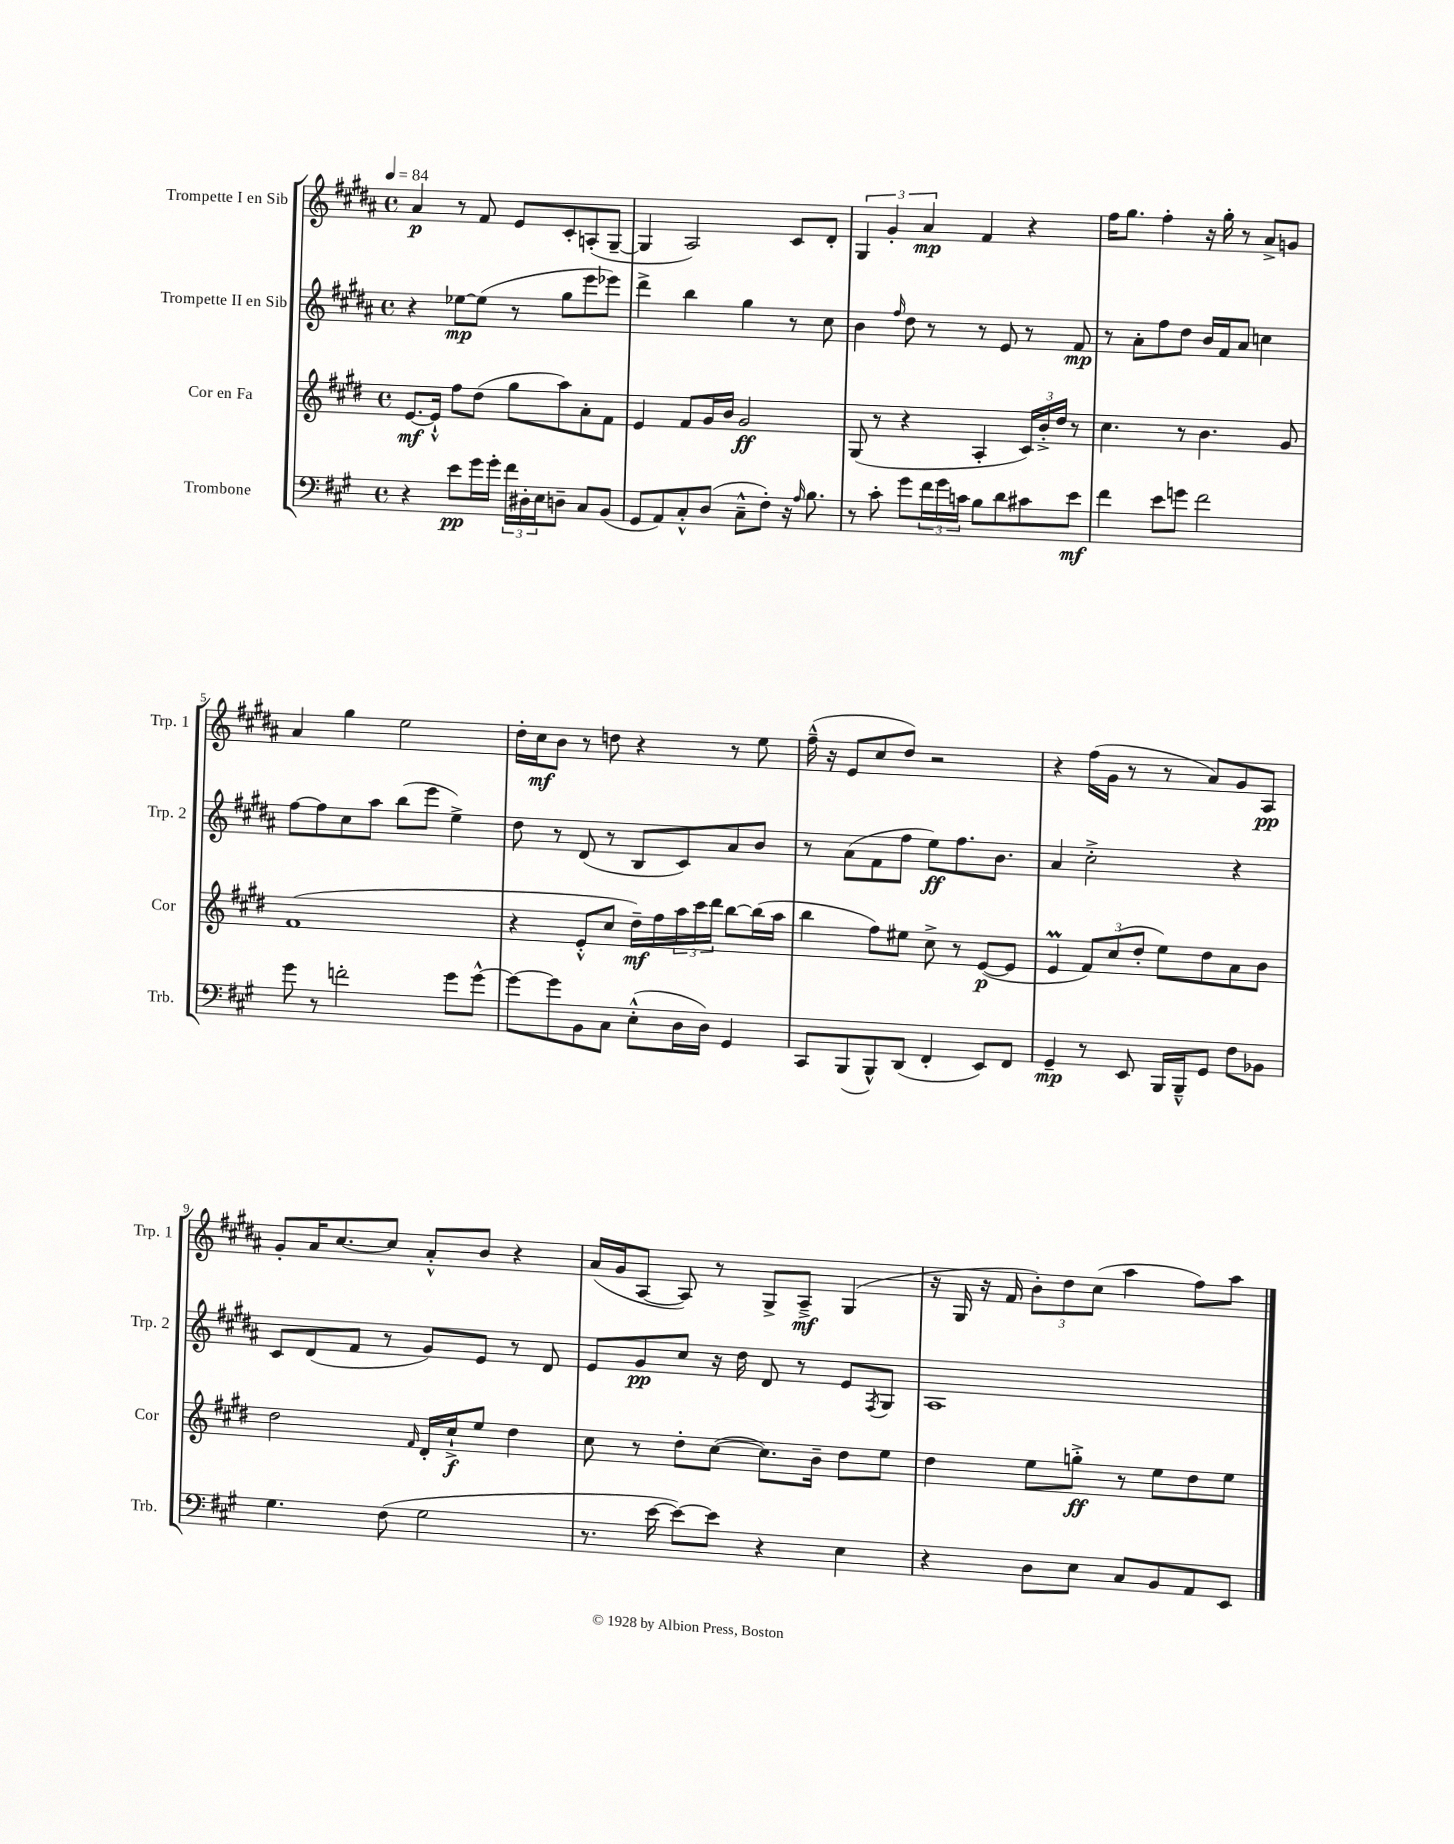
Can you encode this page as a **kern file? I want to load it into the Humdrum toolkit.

**kern	**kern	**kern	**kern
*staff4	*staff3	*staff2	*staff1
*clefF4	*clefG2	*clefG2	*clefG2
*k[f#c#g#]	*k[f#c#g#d#]	*k[f#c#g#d#a#]	*k[f#c#g#d#a#]
*M4/4	*M4/4	*M4/4	*M4/4
*met(c)	*met(c)	*met(c)	*met(c)
*MM84	*MM84	*MM84	*MM84
4r	[8.e	4r	4a#
.	16e`^^]	.	.
8e	8ff#	[8ee-	8r
16g#	(8dd#	(8ee-]	8f#
16g#'	.	.	.
24f#	8gg#	8r	8e
24D#'	.	.	.
24E	.	.	.
8D~	8aa)	8gg#	8c#'
8C#	8a'	8eee	(8A'
(8BB	8f#	8eee-)	[8G#~
=	=	=	=
8GG#	4e	4ddd#^	4G#]
8AA)	.	.	.
8C#'^^	8f#	4bb	2A#)
(8D	16g#	.	.
.	16b	.	.
8C#~^^	2g#	4gg#	.
8F#')	.	.	.
16r	.	8r	8c#
16qqA	.	.	.
8.B	.	.	.
.	.	8cc#	8d#'
=	=	=	=
8r	(8G#	4b	6G#
8c#'	8r	.	.
.	.	.	6g#'
.	.	16qqff#	.
8g#	4r	8dd#	.
.	.	.	6a#
24f#	.	8r	.
24g#	.	.	.
24c	.	.	.
8B	4A'	8r	4f#
8d	.	8e	.
8c#	24c#)	8r	4r
.	24b'^	.	.
.	24dd#	.	.
8e	8r	8f#	.
=	=	=	=
4f#	4.cc#	8r	16ff#
.	.	.	8.gg#
.	.	8a#'	.
8e	.	8ff#	4ff#'
8g	8r	8dd#	.
2f#	4.b	16b	16r
.	.	16f#	16gg#'
.	.	8a#	8r
.	.	4cc	8a#^
.	8g#	.	8g
=	=	=	=
8g#	(1f#	[8ff#	4a#
8r	.	8ff#]	.
2f'	.	8cc#	4gg#
.	.	8aa#	.
.	.	(8bb	2ee
.	.	8eee	.
8g#	.	4ee^)	.
[8g#^^	.	.	.
=	=	=	=
8g#_	4r	8dd#	16dd#'
.	.	.	16cc#
8g#]	.	8r	8b
8BB	8e'^^	(8d#	8r
8C#	8cc#	8r	8dd
(8E'^^	16dd#~)	8B	4r
.	16ff#	.	.
16D	24aa	8c#)	.
.	24ccc#	.	.
16D)	.	.	.
.	24ddd#	.	.
4GG#	[8bb	8a#	8r
.	(16bb]	8b	8ee
.	16aa	.	.
=	=	=	=
8CC#	4bb	8r	(16ff#~^^
.	.	.	16r
(8BBB	.	(8a#	8e
8BBB^^)	8ff#)	8f#	8cc#
(8DD	8ee#	8ff#	8dd#)
4FF#'	8cc#^	8ee)	2r
.	8r	8.ff#	.
8EE)	([8e	.	.
.	.	8.b	.
8FF#	8e]	.	.
=	=	=	=
4GG#~	4e	4a#	4r
8r	12f#)	2cc#'^	(16ff#
.	.	.	16g#
.	(12cc#	.	.
8EE	.	.	8r
.	12dd#'	.	.
16BBB	8ee)	.	8r
16BBB~^^	.	.	.
8GG#	8dd#	.	8a#)
8F#	8a	4r	8g#
8BB-	8b	.	8A#
=	=	=	=
4.G#	2dd#	8c#	8g#'
.	.	(8d#	16a#
.	.	.	[8.cc#
.	.	8f#	.
(8F#	.	8r	8cc#]
.	16qqf#	.	.
2G#	16d#'	8g#)	8a#'^^
.	16cc#`^	.	.
.	8ee	8e	8b
.	4dd#	8r	4r
.	.	8d#	.
=	=	=	=
8.r	8cc#	8e	(16a#
.	.	.	16g#
.	8r	8g#	[8A#
[16e	.	.	.
8e_)	8dd#'	8cc#	8A#])
8e]	([8cc#	16r	8r
.	.	16dd#	.
4r	8.cc#])	8d#	8G#^
.	.	8r	8A#~^
.	16b~	.	.
4E	8dd#	8e	(4G#
.	.	8qF#	.
.	8ee	8G#	.
=	=	=	=
4r	4dd#	1A#	16r
.	.	.	16G#
.	.	.	16r
.	.	.	16f#
8D	8ee	.	12b')
.	.	.	12dd#
8E	8gg'^	.	.
.	.	.	(12cc#
8C#	8r	.	4aa#
8BB	8ee	.	.
8AA	8dd#	.	8ff#)
8EE	8ee	.	8aa#
==	==	==	==
*-	*-	*-	*-
